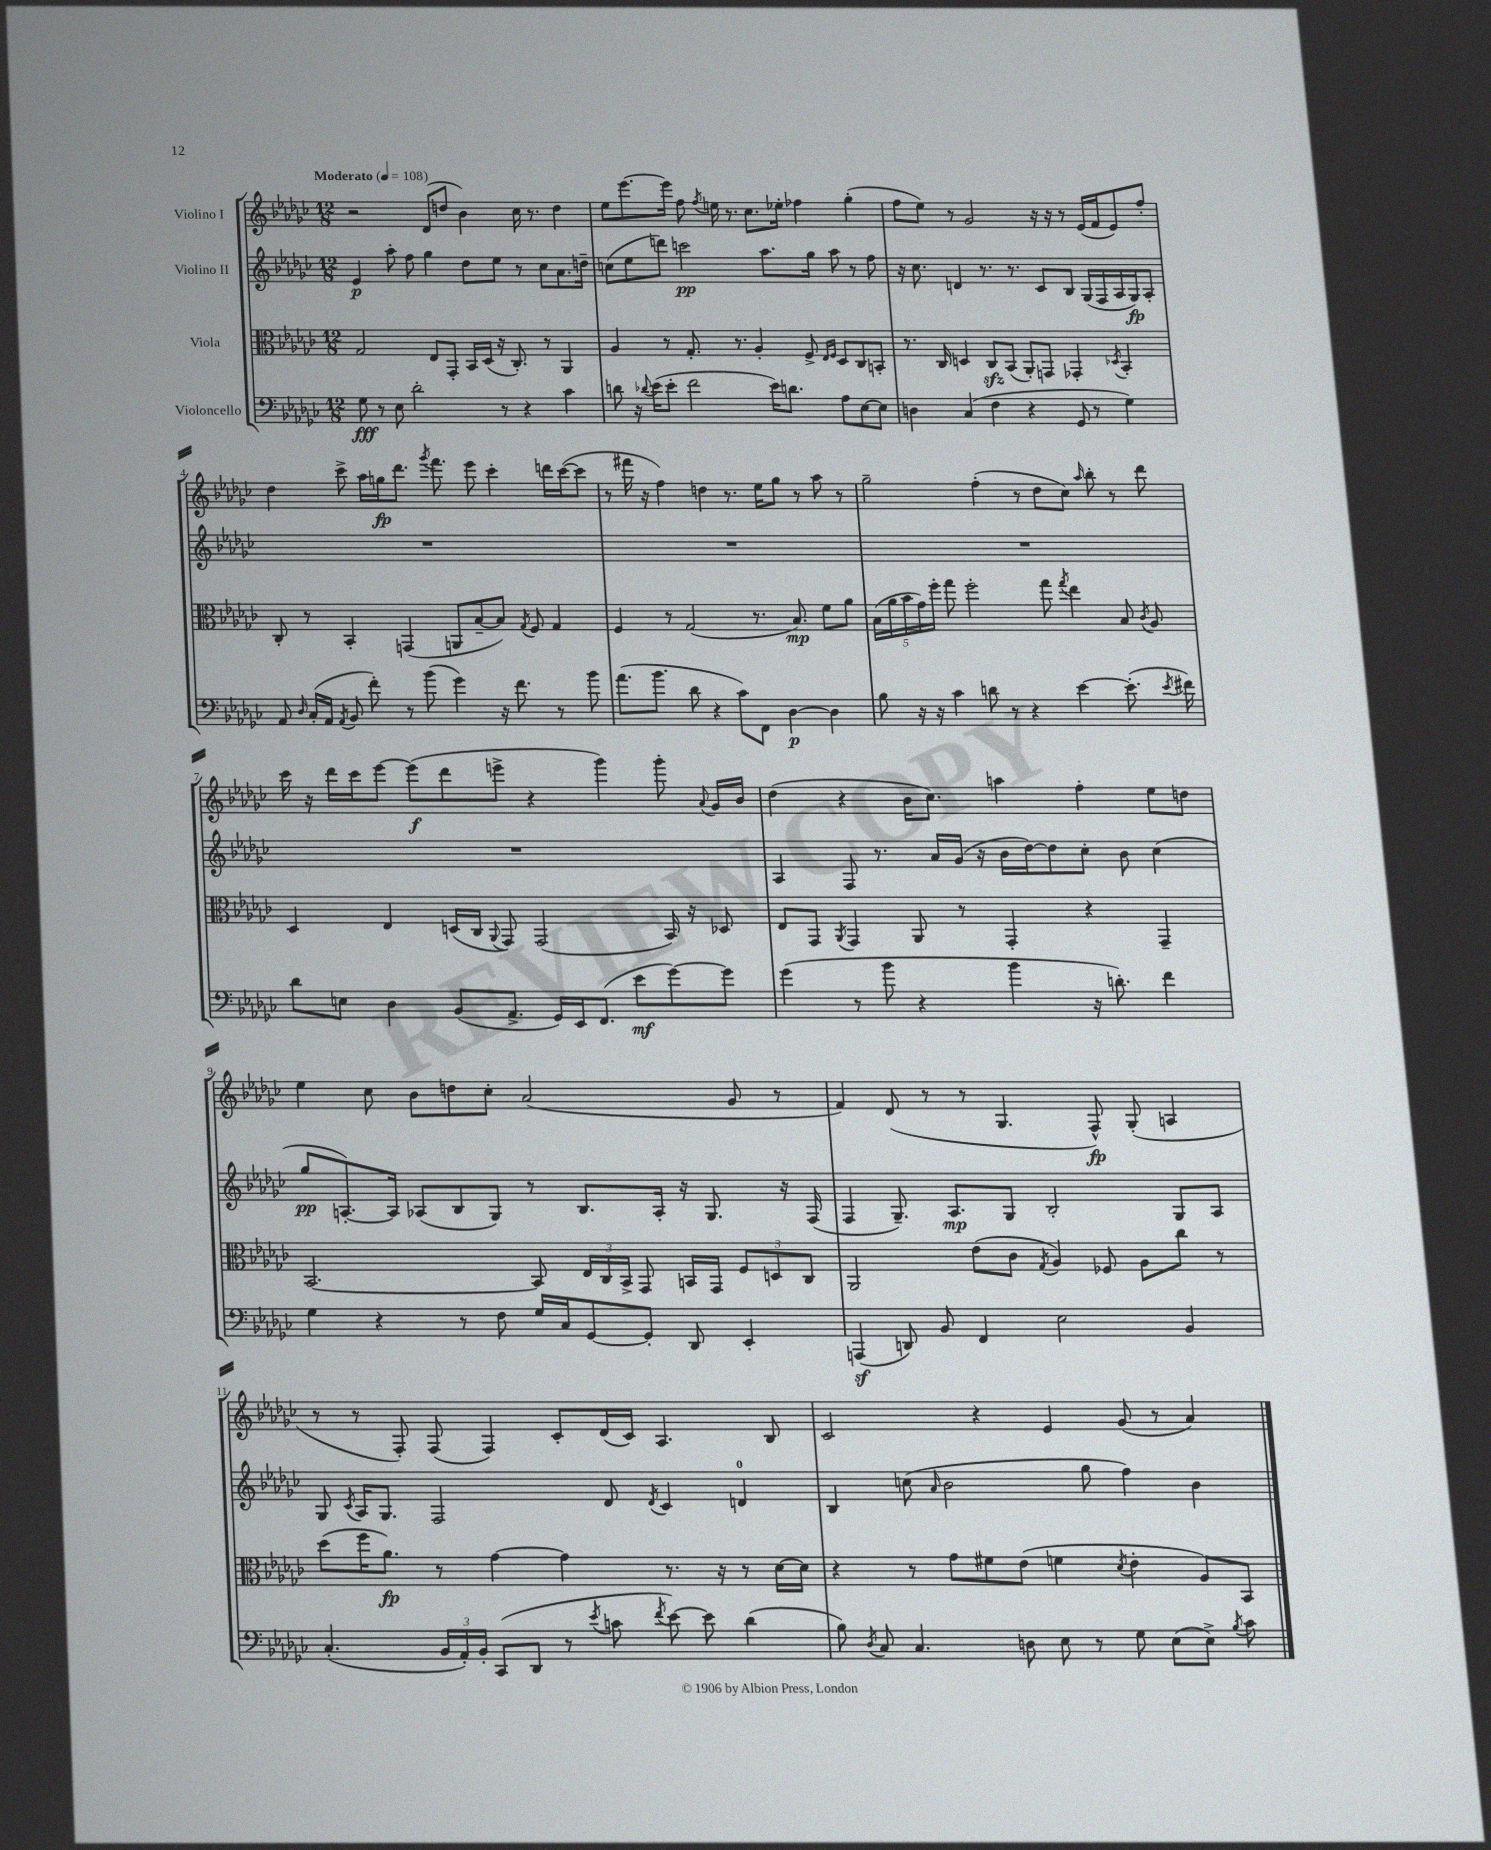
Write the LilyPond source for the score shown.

<<
\new StaffGroup <<
\new Staff = "s0" \with { instrumentName = "Violino I" } {
    \clef treble \key ges \major \numericTimeSignature \time 12/8 \tempo "Moderato" 4 = 108
    \autoBeamOff r2 des'8[( d''8] bes'4) ces''16 r8. d''4 |
    ees''8[ ees'''8.~ ees'''16] f''8 \acciaccatura { f''8 } e''16 r8. ces''8.[ ees''16]-. fes''4 ges''4-.( |
    f''8[ ees''8]) r8 ges'2 r16 r16 r8 ees'16[( f'16 ees'8) f''8]-. |
    des''4 ces'''8-> aes''16[ g''16\fp des'''8.] \acciaccatura { ges'''8 } f'''8. ees'''8 ces'''4-. d'''16[ ces'''16~( ces'''8] |
    r8 fis'''16 r16 f''4) d''4 r8. ees''16[ ges''8] r8 aes''8 r8 |
    ges''2-- f''4-.( r8 des''8[ ces''8]) \grace { aes''16 } bes''8-. r8 des'''8 |
    ces'''16 r16 des'''16[ ces'''16 ees'''8]~ ees'''8[\f( des'''8 e'''8]-> r4 ges'''4) ges'''8-. \appoggiatura { aes'8 } ges'16[ bes'16] |
    des''4( r4 bes'16[ ces''8.]) a''4 f''4-. ees''8[ d''8] |
    ees''4 ces''8 bes'8[ d''8 ces''8]-. aes'2( ges'8 r8 |
    f'4) des'8( r8 r8 ges4. f8-^\fp) ges8-.( a4 |
    r8 r8 f8-.) f8( f4) ces'8[-. des'16( ces'16]) aes4. bes8 |
    ces'2 r4 ees'4 ges'8( r8 aes'4) \bar "|." |
}
\new Staff = "s1" \with { instrumentName = "Violino II" } {
    \clef treble \key ges \major \numericTimeSignature \time 12/8
    \autoBeamOff ees'4\p aes''8-. f''8 ges''4 des''8[ ees''8] r8 ces''8[ aes'8. d''16]-- |
    c''8[( ees''8 d'''8]) c'''2\pp aes''8.[ ges''16] aes''8 r8 f''8 |
    r16 ces''8. d'4 r8. r8. ces'8[ bes8] ges16[( f16 aes16 ges16\fp) aes8]-. |
    R1. |
    R1. |
    R1. |
    R1. |
    aes4 f8 r8. aes'16[ ges'16]( r16 bes'16[ des''16~) des''8 ces''8]-. bes'8 ces''4( |
    ges''8[\pp a8.~-.) a16] aes8[( bes8 ges8]) r8 bes8.[ aes16]-. r16 ges8. r16 f16( |
    f4 ges8.--) aes8.[\mp ges8] bes2-. ges8[ aes8] |
    ges8 \acciaccatura { ces'8 } aes16[ ges8.] f2 des'8 \acciaccatura { des'8 } ces'4 d'4-0 |
    bes4 c''8( \grace { aes'16 } bes'2 ges''8 f''4) bes'4 \bar "|." |
}
\new Staff = "s2" \with { instrumentName = "Viola" } {
    \clef alto \key ges \major \numericTimeSignature \time 12/8
    \autoBeamOff ges2 ees8[ ges,8]-. bes,16[ des16]( r16 ces8.-.) r8 aes,4 |
    aes4 r8 ges8.-. r8. aes4-. f8-> \grace { ees16[ f16] } des8[ ces8 b,8]-. |
    r8. ces16 d4 ces8[\sfz bes,8]( aes,8[-.) g,8] ges,4-. \acciaccatura { des8 } bes,4-. |
    ces8-. r8 bes,4-. g,4( a,8[ bes8~-- bes8]) \acciaccatura { ges8 } f8 ges4 |
    f4 r8 ges2( r8. bes8.\mp) f'8[ aes'8] |
    \tuplet 5/4 { bes16[( aes'16 bes'16 ges'16) f''16]-. } ges''8 f''2-. ges''8 \acciaccatura { ges''8 } ees''4 bes8 \acciaccatura { ces'8 } aes8 |
    des4 ees4 d16[( ces16] \appoggiatura { aes,8 } ges,8) ges,2( bes,16) r16 des8 |
    ees8[ ges,8] \acciaccatura { aes,8 } ges,4 aes,8 r8 ges,4-. r4 ges,4-- |
    bes,2.~ bes,8 \tuplet 3/2 { ees16[ ces16 bes,16]-> } ges,8 b,16[ ges,16] \tuplet 3/2 { f8[ d8 ces8] } |
    aes,2 ees'8[( ces'8] \acciaccatura { ges8 } aes4) fes8 aes8[ ces''8] r8 |
    des''8[( f''16 aes'8.]\fp) r8 ges'4~ ges'4 r8. r16 r8 des'16[~ des'16] |
    r4 r8 ges'8[ fis'8 ees'8]( f'4 \acciaccatura { des'8 } ees'4-. aes8[) bes,8] \bar "|." |
}
\new Staff = "s3" \with { instrumentName = "Violoncello" } {
    \clef bass \key ges \major \numericTimeSignature \time 12/8
    \autoBeamOff ges8\fff r8 ees8 des'2-. r8 r4 ces'4 |
    d'8 r16 \appoggiatura { des'8 } ees'16[( ees'8]-. f'2 ees'16[) d'8.] aes8[ ees8~ ees8] |
    d4 ces4( f4 r4 ges,8 r8 ges4) |
    aes,8 \grace { des16 } ces16[-.( aes,16] \acciaccatura { aes,8 } bes,8 f'8-.) r8 bes'8( ges'4) r16 f'8. r8 bes'8 |
    aes'8.[( bes'8.] des'8 r4 ces'8[) f,8] des4~\p des4 |
    bes8 r16 r16 ces'4 d'8 r8 r4 ees'4~ ees'8.-.( \acciaccatura { ees'8 } fis'16) |
    des'8[ e8] des4 bes,8[( aes,8.]-> ges,16[) ees,16 f,8.]( ees'8[\mf ges'8~) ges'8] |
    ges'4( r8 bes'8 r4 bes'4 r16 d'8.-.) f'4 |
    ges4 r4 r8 f8 ges16[ ces16 ges,8~ ges,8]-. des,8 ees,4-. |
    a,,4\sf( d,8) bes,8 f,4 ees2 bes,4 |
    ces4.-.( \tuplet 3/2 { bes,16[ aes,16-.) bes,16]-. } ces,8[( des,8] r8 \acciaccatura { ees'8 } c'8 \acciaccatura { f'8 } ees'8~) ees'8 des'4( |
    bes8) \acciaccatura { des8 } ces8 ces4. d8 ees8 r8 ges8 ees8[( ees8]->) \acciaccatura { bes8 } ces'8 \bar "|." |
}
>>
>>
